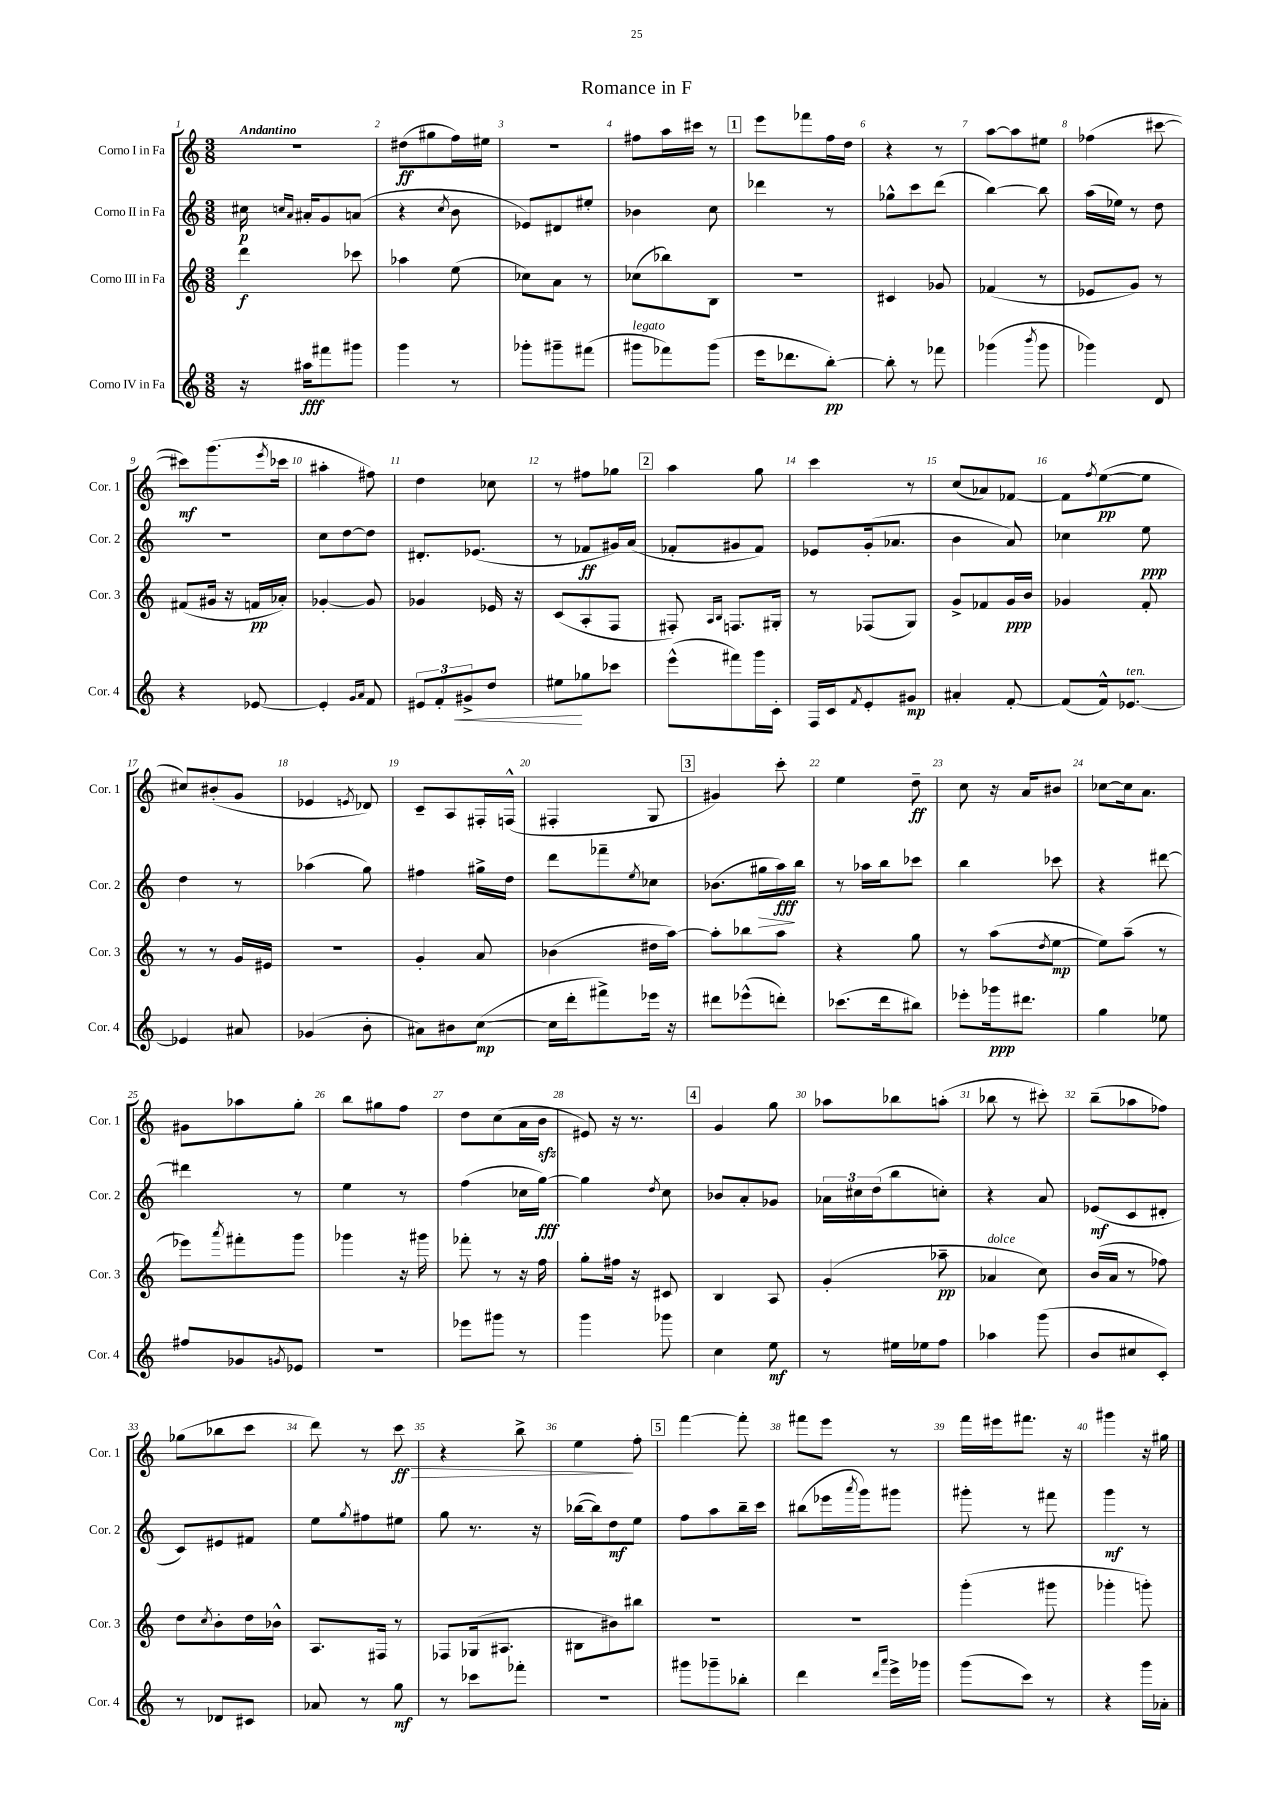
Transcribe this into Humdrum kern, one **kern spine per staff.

**kern	**dynam	**kern	**dynam	**kern	**dynam	**kern	**dynam
*part4	*part4	*part3	*part3	*part2	*part2	*part1	*part1
*staff4	*staff4	*staff3	*staff3	*staff2	*staff2	*staff1	*staff1
*I"Corno IV in Fa	*	*I"Corno III in Fa	*	*I"Corno II in Fa	*	*I"Corno I in Fa	*
*I'Cor. 4	*	*I'Cor. 3	*	*I'Cor. 2	*	*I'Cor. 1	*
*clefG2	*	*clefG2	*	*clefG2	*	*clefG2	*
*k[]	*	*k[]	*	*k[]	*	*k[]	*
*M3/8	*	*M3/8	*	*M3/8	*	*M3/8	*
=1	=1	=1	=1	=1	=1	=1	=1
!	!	!	!	!	!	!LO:TX:a:B:t=Andantino	!
16r	.	4ddd\	f	16cc#X\	p	4.r	.
.	.	.	.	16qqccn/LL	.	.	.
.	.	.	.	16qqa/JJ	.	.	.
16aa#X\KL	fff	.	.	16a#X'/KL	.	.	.
8fff#X\	.	.	.	8g/	.	.	.
8ggg#X\J	.	8ccc-X\	.	(8an/J	.	.	.
=2	=2	=2	=2	=2	=2	=2	=2
4ggg\	.	4aa-X\	.	4r	.	(8dd#X\L	ff
.	.	.	.	.	.	8gg#X\	.
.	.	.	.	8qcc/	.	.	.
8r	.	(8ee\	.	8b\	.	16ff\L)	.
.	.	.	.	.	.	16ee#X\JJ	.
=3	=3	=3	=3	=3	=3	=3	=3
8ggg-X'\L	.	8cc-X\L)	.	8e-X/L)	.	4.r	.
8ggg#X~\	.	8a\J	.	8d#X/	.	.	.
(8fff#X\J	.	8r	.	8ee#X'/J	.	.	.
=4	=4	=4	=4	=4	=4	=4	=4
!LO:TX:a:i:t=legato	!	!	!	!	!	!	!
8ggg#X\L	.	(8cc-X\L	.	4b-X\	.	8ff#X\L	.
8fff-X\)	.	8bb-X\)	.	.	.	16aa\L	.
.	.	.	.	.	.	16ccc#X\JJ	.
(8ggg#\J	.	8B\J	.	8cc\	.	8r	.
!!LO:REH:place=s1:t=1
=5	=5	=5	=5	=5	=5	=5	=5
16eee\KL	.	4.r	.	4ddd-X\	.	8eee\L	.
8.ddd-X\	.	.	.	.	.	.	.
.	.	.	.	.	.	8fff-X\	.
[8bb'\J)	pp	.	.	8r	.	16ff\L	.
.	.	.	.	.	.	16dd\JJ	.
=6	=6	=6	=6	=6	=6	=6	=6
8bb'\]	.	4c#X/	.	8gg-X^^\L	.	4r	.
8r	.	.	.	8ccc\	.	.	.
8fff-X\	.	8g-X/	.	(8ddd\J	.	8r	.
=7	=7	=7	=7	=7	=7	=7	=7
(4ggg-X\	.	(4f-X/	.	[4bb\)	.	[8aa\L	.
.	.	.	.	.	.	8aa\]	.
8qbbb/	.	.	.	.	.	.	.
8ggg-\	.	8r	.	8bb\]	.	8ee#X\J	.
=8	=8	=8	=8	=8	=8	=8	=8
4ggg-X\)	.	8e-X/L	.	(16aa\LL	.	(4ff-X\	.
.	.	.	.	16ee-X\JJ)	.	.	.
.	.	8g/J)	.	8r	.	.	.
8d/	.	8r	.	8dd\	.	[8ccc#X\	.
!!LO:LB:g=z
=9	=9	=9	=9	=9	=9	=9	=9
4r	.	(8f#X/L	.	4.r	.	8ccc#X\L])	mf
.	.	16g#X/Jk	.	.	.	(8.ggg\	.
.	.	16r	.	.	.	.	.
[8e-X/	.	16fn/LL	pp	.	.	.	.
.	.	.	.	.	.	8qeee/	.
.	.	16a-X'/JJ)	.	.	.	16ccc-X\Jk	.
=10	=10	=10	=10	=10	=10	=10	=10
4e-'/]	.	[4g-X'/	.	8cc\L	.	4aa#X'\	.
.	.	.	.	[8dd\	.	.	.
16qqg/LL	.	.	.	.	.	.	.
16qqa/JJ	.	.	.	.	.	.	.
8f/	.	8g-/]	.	8dd\J]	.	8ff#X\)	.
=11	=11	=11	=11	=11	=11	=11	=11
12e#X/L	.	4g-X/	.	8.d#X'/L	.	4dd\	.
12f'/	.	.	.	.	.	.	.
!	!LO:HP:b	!	!	!	!	!	!
12g#X^/	<	.	.	.	.	.	.
.	.	.	.	(8.e-X/J	.	.	.
8dd/J	.	16e-X/	.	.	.	8cc-X\	.
.	.	16r	.	.	.	.	.
=12	=12	=12	=12	=12	=12	=12	=12
8ee#X\L	.	(8c/L	.	8r	.	8r	.
8gg-X\	[	8A'/	.	8f-X/L	ff	8ff#X\L	.
8ccc-X\J	.	8F/J	.	16g#X/L)	.	8gg-X\J	.
.	.	.	.	(16a/JJ	.	.	.
!!LO:REH:place=s1:t=2
=13	=13	=13	=13	=13	=13	=13	=13
(8eee^^\L	.	8F#X'/)	.	8f-X'/L	.	4aa\	.
.	.	16qqA/LL	.	.	.	.	.
.	.	16qqB/JJ	.	.	.	.	.
8fff#X\)	.	8.Fn/L	.	8g#X/	.	.	.
16ggg\L	.	.	.	8f-/J)	.	8gg\	.
16c'\JJ	.	16G#X'/Jk	.	.	.	.	.
=14	=14	=14	=14	=14	=14	=14	=14
16F/LL	.	8r	.	8e-X/L	.	4ccc\	.
16c/J	.	.	.	.	.	.	.
8qf/	.	.	.	.	.	.	.
8e'/	.	(8F-X/L	.	(16g'/k	.	.	.
.	.	.	.	8.a-X/J	.	.	.
8g#X/J	mp	8G/J)	.	.	.	8r	.
=15	=15	=15	=15	=15	=15	=15	=15
4a#X'/	.	8g^/L	.	4b\	.	(8cc/L	.
.	.	8f-X/	.	.	.	8a-X/)	.
[8f'/	.	16g/L	ppp	8a/)	.	[8f-X/J	.
.	.	16b/JJ	.	.	.	.	.
=16	=16	=16	=16	=16	=16	=16	=16
(8f/L]	.	4g-X/	.	4cc-X\	.	8f-\L]	.
.	.	.	.	.	.	8qff/	.
16f^^/k)	.	.	.	.	.	([8ee\	pp
!LO:TX:a:i:t=ten.	!	!	!	!	!	!	!
[8.e-X/J	.	.	.	.	.	.	.
.	.	8f'/	.	8ee\	ppp	8ee\J]	.
!!LO:LB:g=z
=17	=17	=17	=17	=17	=17	=17	=17
4e-X/]	.	8r	.	4dd\	.	8cc#X/L)	.
.	.	8r	.	.	.	(8b#X'/	.
8a#X/	.	16g/LL	.	8r	.	8g/J	.
.	.	16e#X/JJ	.	.	.	.	.
=18	=18	=18	=18	=18	=18	=18	=18
(4g-X/	.	4.r	.	(4aa-X\	.	4e-X/	.
.	.	.	.	.	.	8qen/	.
8b'\	.	.	.	8gg\)	.	8d-X/)	.
=19	=19	=19	=19	=19	=19	=19	=19
8a#X\L)	.	4g'/	.	4ff#X\	.	8c~/L	.
8b#X\	.	.	.	.	.	8A/	.
([8cc\J	mp	8a/	.	16gg#X^\LL	.	16F#X'/L	.
.	.	.	.	16dd\JJ	.	(16Fn^^/JJ	.
=20	=20	=20	=20	=20	=20	=20	=20
16cc\LL]	.	(4b-X\	.	8ddd\L	.	4F#X'/	.
16ddd'\J	.	.	.	.	.	.	.
8fff#X^\)	.	.	.	8fff-X~\	.	.	.
.	.	.	.	8qee/	.	.	.
16eee-X\Jk	.	16dd#X\LL	.	8cc-X\J	.	8G/	.
16r	.	[16aa\JJ)	.	.	.	.	.
!!LO:REH:place=s1:t=3
=21	=21	=21	=21	=21	=21	=21	=21
8ddd#X\L	.	8aa'\L]	.	(8.b-X\L	.	4g#X/)	.
(8eee-X^^\	.	8bb-X\	.	.	.	.	.
!	!	!	!	!	!LO:HP:b	!	!
.	.	.	.	16gg#X\L	>	.	.
8dddn'\J)	.	8aa\J	.	16aa\)	fff	8ccc'\	.
.	.	.	.	16bb\JJ	]	.	.
=22	=22	=22	=22	=22	=22	=22	=22
(8.ccc-X\L	.	4r	.	8r	.	4ee\	.
.	.	.	.	16aa-X\LL	.	.	.
16ddd\k	.	.	.	16bb\J	.	.	.
8bb#X\J)	.	8gg\	.	8ccc-X\J	.	8dd~\	ff
=23	=23	=23	=23	=23	=23	=23	=23
8eee-X'\L	.	8r	.	4bb\	.	8cc\	.
16ggg-X\k	ppp	(8aa\L	.	.	.	16r	.
8.ddd#X\J	.	.	.	.	.	16a/KL	.
.	.	8qdd/	.	.	.	.	.
.	.	[8ee\J	mp	8ccc-X\	.	8b#X/J	.
=24	=24	=24	=24	=24	=24	=24	=24
4gg\	.	8ee\L])	.	4r	.	[8cc-X\L	.
.	.	(8aa~\J	.	.	.	16cc-\k]	.
.	.	.	.	.	.	8.a\J	.
8ee-X\	.	8r	.	[8ddd#X\	.	.	.
!!LO:LB:g=z
=25	=25	=25	=25	=25	=25	=25	=25
8ff#X/L	.	8eee-X\L)	.	4ddd#X\]	.	8g#X\L	.
.	.	8qaaa/	.	.	.	.	.
8g-X/	.	8fff#X'\	.	.	.	8aa-X\	.
8qgn/	.	.	.	.	.	.	.
8e-X/J	.	8ggg\J	.	8r	.	8gg'\J	.
=26	=26	=26	=26	=26	=26	=26	=26
4.r	.	4ggg-X\	.	4ee\	.	8bb\L	.
.	.	.	.	.	.	8gg#X\	.
.	.	16r	.	8r	.	8ff\J	.
.	.	16ggg#X\	.	.	.	.	.
=27	=27	=27	=27	=27	=27	=27	=27
8eee-X\L	.	8fff-X'\	.	(4ff\	.	8dd\L	.
8ggg#X\J	.	8r	.	.	.	(8cc\	.
8r	.	16r	.	16cc-X\LL	.	16a\L	.
.	.	16ff\	.	[16gg\JJ)	fff	16bzz\JJ	.
=28	=28	=28	=28	=28	=28	=28	=28
4ggg\	.	8gg'\L	.	4gg\]	.	8e#X/)	.
.	.	16ff#X\Jk	.	.	.	16r	.
.	.	16r	.	.	.	8.r	.
.	.	.	.	8qdd/	.	.	.
8ggg-X\	.	8c#X/	.	8cc\	.	.	.
!!LO:REH:place=s1:t=4
=29	=29	=29	=29	=29	=29	=29	=29
4cc\	.	4B/	.	8b-X/L	.	4g/	.
.	.	.	.	8a'/	.	.	.
8ee\	mf	8A/	.	8g-X/J	.	8gg\	.
=30	=30	=30	=30	=30	=30	=30	=30
8r	.	(4g'/	.	24a-X\LL	.	8aa-X\L	.
.	.	.	.	24cc#X\	.	.	.
.	.	.	.	(24dd\J	.	.	.
16ee#X\LL	.	.	.	8bb\	.	8bb-X\	.
16ee-X\J	.	.	.	.	.	.	.
8ff\J	.	8aa-X~\	pp	8ccn'\J)	.	(8aan'\J	.
=31	=31	=31	=31	=31	=31	=31	=31
!	!	!LO:TX:a:i:t=dolce	!	!	!	!	!
4aa-X\	.	4a-X/	.	4r	.	8bb-X\	.
.	.	.	.	.	.	8r	.
(8ggg\	.	8cc\)	.	8a/	.	8ccc#X'\)	.
=32	=32	=32	=32	=32	=32	=32	=32
8b/L	.	(16b/LL	.	(8e-X/L	mf	(8bb~\L	.
.	.	16a/JJ	.	.	.	.	.
8cc#X/	.	8r	.	8c/	.	8aa-X\	.
8c'/J)	.	8ff-X\)	.	8d#X'/J	.	8ff-X\J)	.
!!LO:LB:g=z
=33	=33	=33	=33	=33	=33	=33	=33
8r	.	8dd\L	.	8c/L)	.	(8gg-X\L	.
.	.	8qcc/	.	.	.	.	.
8d-X/L	.	8b'\	.	8e#X/	.	8bb-X\	.
8c#X/J	.	16dd\L	.	8f#X/J	.	8ccc\J	.
.	.	16b-X^^\JJ	.	.	.	.	.
=34	=34	=34	=34	=34	=34	=34	=34
8a-X/	.	8.A/L	.	8ee\L	.	8ddd\)	.
.	.	.	.	8qgg/	.	.	.
8r	.	.	.	8ff#X\	.	8r	.
.	.	16F#X/Jk	.	.	.	.	.
!	!	!	!	!	!	!	!LO:HP:b
8gg\	mf	8r	.	8ee#X\J	.	8ccc\	> ff
=35	=35	=35	=35	=35	=35	=35	=35
8r	.	8F-X/L	.	8gg\	.	4r	.
8ccc-X\L	.	(16G-X/k	.	8.r	.	.	.
.	.	8.A#X/J	.	.	.	.	.
8fff-X'\J	.	.	.	.	.	8bb^\	.
.	.	.	.	16r	.	.	.
=36	=36	=36	=36	=36	=36	=36	=36
4.r	.	8B#X\L	.	([16bb-X\LL	.	4ee\	.
.	.	.	.	16bb-\J])	.	.	.
.	.	8b#X\)	.	8dd\	mf	.	.
.	.	8bb#X\J	.	8ee\J	.	8ff'\	]
!!LO:REH:place=s1:t=5
=37	=37	=37	=37	=37	=37	=37	=37
8ggg#X\L	.	4.r	.	8ff\L	.	[4fff\	.
8ggg-X~\	.	.	.	8aa\	.	.	.
8bb-X'\J	.	.	.	16bb~\L	.	8fff'\]	.
.	.	.	.	16ccc\JJ	.	.	.
=38	=38	=38	=38	=38	=38	=38	=38
4ddd\	.	4.r	.	(8bb#X\L	.	8fff#X\L	.
.	.	.	.	16eee-X\L	.	8eee\J	.
.	.	.	.	8qaaa/	.	.	.
.	.	.	.	16ggg\J)	.	.	.
16qqddd/LL	.	.	.	.	.	.	.
16qqaaa/JJ	.	.	.	.	.	.	.
16eee^\LL	.	.	.	8ggg#X\J	.	8r	.
16ggg-X\JJ	.	.	.	.	.	.	.
=39	=39	=39	=39	=39	=39	=39	=39
(8ggg\L	.	(4ggg'\	.	8ggg#X'\	.	16fff\LL	.
.	.	.	.	.	.	16eee#X\J	.
8ccc\J)	.	.	.	8r	.	8.fff#X\J	.
8r	.	8ggg#X\	.	8fff#X\	.	.	.
.	.	.	.	.	.	16r	.
=40	=40	=40	=40	=40	=40	=40	=40
4r	.	4ggg-X'\	.	4ggg\	mf	4ggg#X\	.
16ggg\LL	.	8gggn'\)	.	8r	.	16r	.
16a-X'\JJ	.	.	.	.	.	16gg#X\	.
==	==	==	==	==	==	==	==
*-	*-	*-	*-	*-	*-	*-	*-
